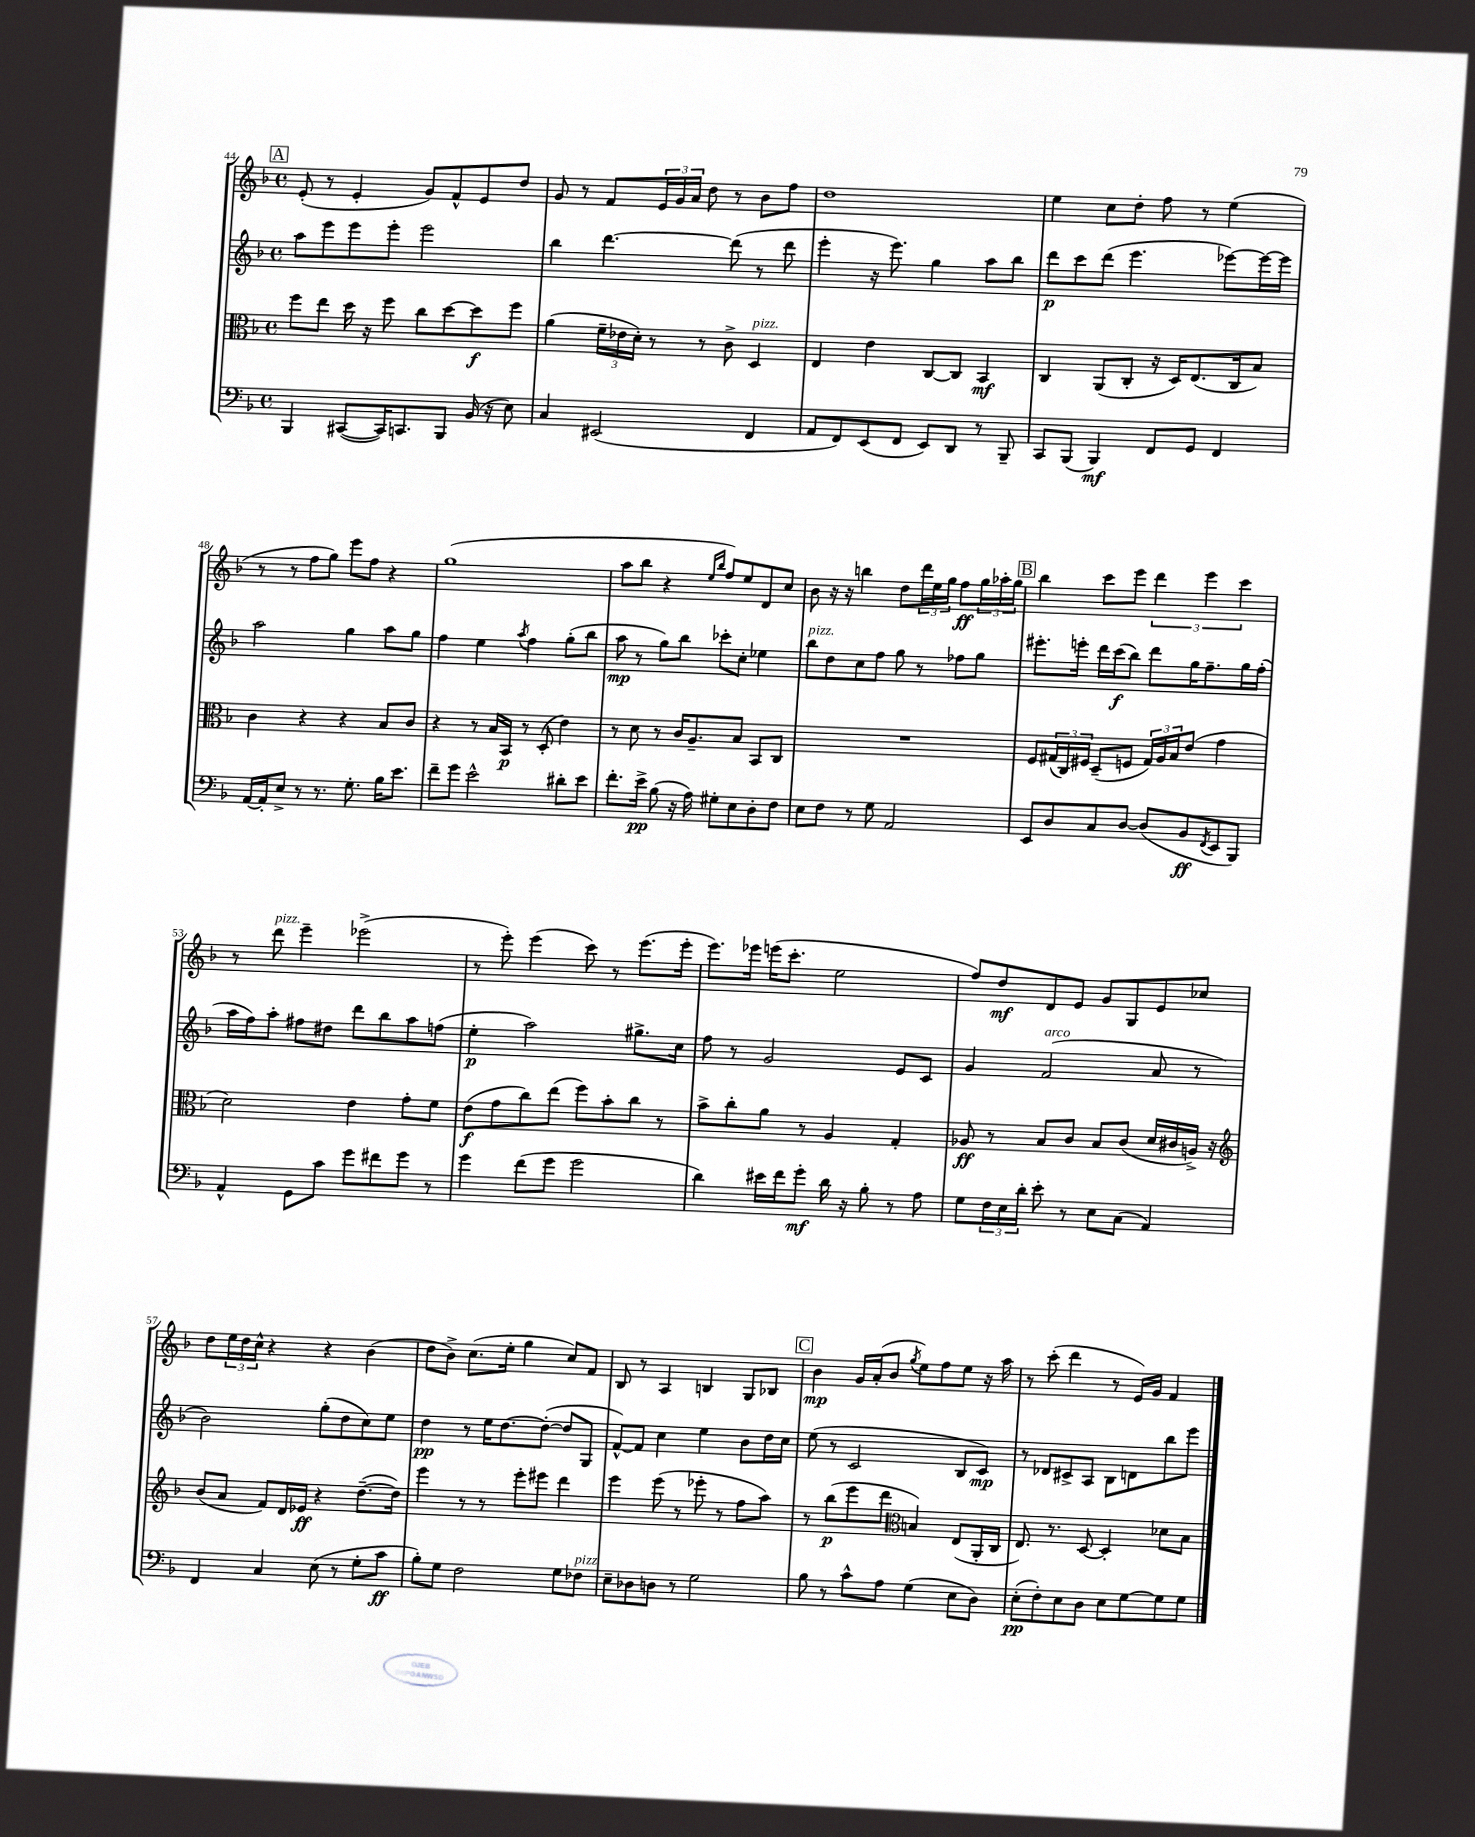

**kern	**kern	**kern	**kern
*staff4	*staff3	*staff2	*staff1
*clefF4	*clefC3	*clefG2	*clefG2
*k[b-]	*k[b-]	*k[b-]	*k[b-]
*M4/4	*M4/4	*M4/4	*M4/4
*met(c)	*met(c)	*met(c)	*met(c)
4BBB-	8ff	8aa	(8e'
.	8ee	8eee	8r
([8CC#	16dd	8eee	4e'
.	16r	.	.
16CC#])	8ff	8eee'	.
8.CC	.	.	.
.	8cc	2eee	8g)
8BBB-	[8dd	.	8f^^
(16BB-	8dd]	.	8e
16r	.	.	.
8E)	8ff	.	8dd
=	=	=	=
4C	(4a	4bb-	8g
.	.	.	8r
(2EE#	24f~	[4.ddd	8f
.	24e-	.	.
.	24d')	.	.
.	8r	.	24e
.	.	.	24g
.	.	.	24a
.	8r	.	8dd
.	8c^	(8ddd]	8r
4FF	4D	8r	8b-
.	.	8ddd	8ff
=	=	=	=
8AA	4E	4eee'	1dd
8FF)	.	.	.
(8EE	4e	16r	.
.	.	8.eee)	.
8FF	.	.	.
8EE)	[8C	4gg	.
8DD	8C]	.	.
8r	4BB-	8aa	.
8BBB-~	.	8bb-	.
=	=	=	=
8CC	4C	8ddd	4ee
(8BBB-	.	8ccc	.
4BBB-)	(8AA	(8ddd	8cc
.	8C'	4.eee	8dd'
8FF	16r	.	8ff
.	16D)	.	.
8GG	(8.E	.	8r
4FF	.	[8eee-)	(4ee
.	16C	.	.
.	8B-)	16eee-_	.
.	.	16eee-]	.
=	=	=	=
[16AA	4c	2aa	8r
16AA']	.	.	.
8E^	.	.	8r
8r	4r	.	8ff
8.r	.	.	8gg)
.	4r	4gg	8eee
8.G'	.	.	.
.	.	.	8ff
16B-	8B-	8aa	4r
8.e	.	.	.
.	8c	8gg	.
=	=	=	=
8f~	4r	4ff	(1gg
8g	.	.	.
2e^^	8r	4ee	.
.	16B-	.	.
.	16BB-	.	.
.	.	8qaa	.
.	8r	4ff	.
.	(8D'	.	.
8d#'	4e)	(8gg'	.
8e	.	8bb-	.
=	=	=	=
8.f'	8r	8aa	8aa
.	8d	8r	8bb-
16e^	.	.	.
(8B-	8r	8gg)	4r
16r	16c	8bb-	.
16A)	8.A~	.	.
.	.	.	16qqee
.	.	.	16qqbb-
8G#'	.	8ccc-'	8ff)
8E	8B-	8cc'	8ee
8D'	8BB-	4ee-	8d
8F	8C	.	8cc
=	=	=	=
8E	1r	8bb-	8b-
8F	.	8dd	16r
.	.	.	16r
8r	.	8cc	4bb
8G	.	8ff	.
2AA	.	8gg	8dd
.	.	8r	24ddd
.	.	.	24ee
.	.	.	24gg
.	.	8ff-	8ff
.	.	8gg	24gg
.	.	.	24aa-'
.	.	.	24gg
=	=	=	=
8EE	8F	8.eee#'	4bb-
8D	(24G#	.	.
.	24C)	.	.
.	.	16eee'	.
.	24F#	.	.
8C	(8D~	16ddd	8ccc
.	.	(16ccc	.
[8D	8F	8bb-)	8eee
(8D]	24G#)	8ddd	6ddd
.	24A	.	.
.	24B-	.	.
8BB-	(8e	16gg	.
.	.	.	6eee
.	.	8.ff~	.
8qFF	.	.	.
8EE	4g	.	.
.	.	.	6ccc
8BBB-)	.	16gg	.
.	.	(16ff'	.
=	=	=	=
4AA^^	2d)	16aa	8r
.	.	16ff)	.
.	.	8aa'	8ddd
8GG	.	8ff#	4eee~
8c	.	8dd#	.
8g	4e	8ddd	(2eee-^
8f#	.	8bb-	.
8g	8g'	8aa	.
8r	8f	(8ff	.
=	=	=	=
4g	(8e	4ee'	8r
.	8g	.	8eee')
(8f	8cc)	2aa)	(4eee
8g	(8ee	.	.
2g	8ff)	.	8ccc)
.	8b-'	.	8r
.	8cc	8.gg#^	(8.eee
.	8r	.	.
.	.	16cc	16eee'
=	=	=	=
4d)	8b-^	8ff	8.eee)
.	8cc'	8r	.
.	.	.	16eee-
16e#	8a	2g	(16eee
16f	.	.	8.ccc'
8g'	8r	.	.
16d	4A	.	2ee
16r	.	.	.
8B-'	.	.	.
8r	4G'	8e	.
8A	.	8c	.
=	=	=	=
8G	8A-	4g	8ff)
24F	8r	.	8dd
24E	.	.	.
24d'	.	.	.
8e'	8B-	(2f	8d
8r	8c	.	8e
8E	8B-	.	8g
(8C	(8c	.	8G
4AA)	16d	8a	8e
.	16c#	.	.
.	16A^)	8r	8cc-
.	16r	.	.
=	=	=	=
*	*clefG2	*	*
4FF	(8b-	2b-)	8dd
.	8a	.	24ee
.	.	.	24dd
.	.	.	24cc^^
4C	8f)	.	4r
.	16d	.	.
.	16e-	.	.
(8E	4r	(8gg'	4r
8r	.	8dd	.
8G'	([8.dd~	8cc)	(4b-
8c	.	8ee	.
.	16dd])	.	.
=	=	=	=
8B-')	4eee	4dd	8dd
8G	.	.	8b-^)
2F	8r	8r	(8.cc
.	8r	16ee	.
.	.	[8.dd	16ee'
.	8eee'	.	4gg
.	8eee#	(8dd'_	.
8G	4ddd	8dd]	8cc)
8F-	.	8G	8f
=	=	=	=
8E~	4eee	[8f^^)	8B-
8D-	.	8f]	8r
8D	(8eee	4cc	4A
8r	8r	.	.
2G	8eee-'	4ee	4B
.	8r	.	.
.	8ff	8b-	8G
.	8aa)	16dd	8B-
.	.	16cc	.
=	=	=	=
8B-	8r	(8ee	4b-
8r	(8bb-	8r	.
8c^^	8eee	2c	16g
.	.	.	(16a'
8A	8ddd	.	8b-
*	*clefC3	*	*
.	.	.	8qgg
(4G	4B)	.	8ee)
.	.	.	8ff
8E	(8E	8B-	8ee
8D)	16AA'	8c)	16r
.	16C	.	16aa
=	=	=	=
(8E'	8.E)	8r	8r
8F')	.	8d-	(8ccc'
.	8.r	.	.
8E	.	8c#^	4ddd
8D	[8D	8A	.
8E	4D']	8B-	8r
[8G	.	8d	16e)
.	.	.	16g
8G]	8d-	8bb-	4f
8G	8B-	8eee	.
==	==	==	==
*-	*-	*-	*-
